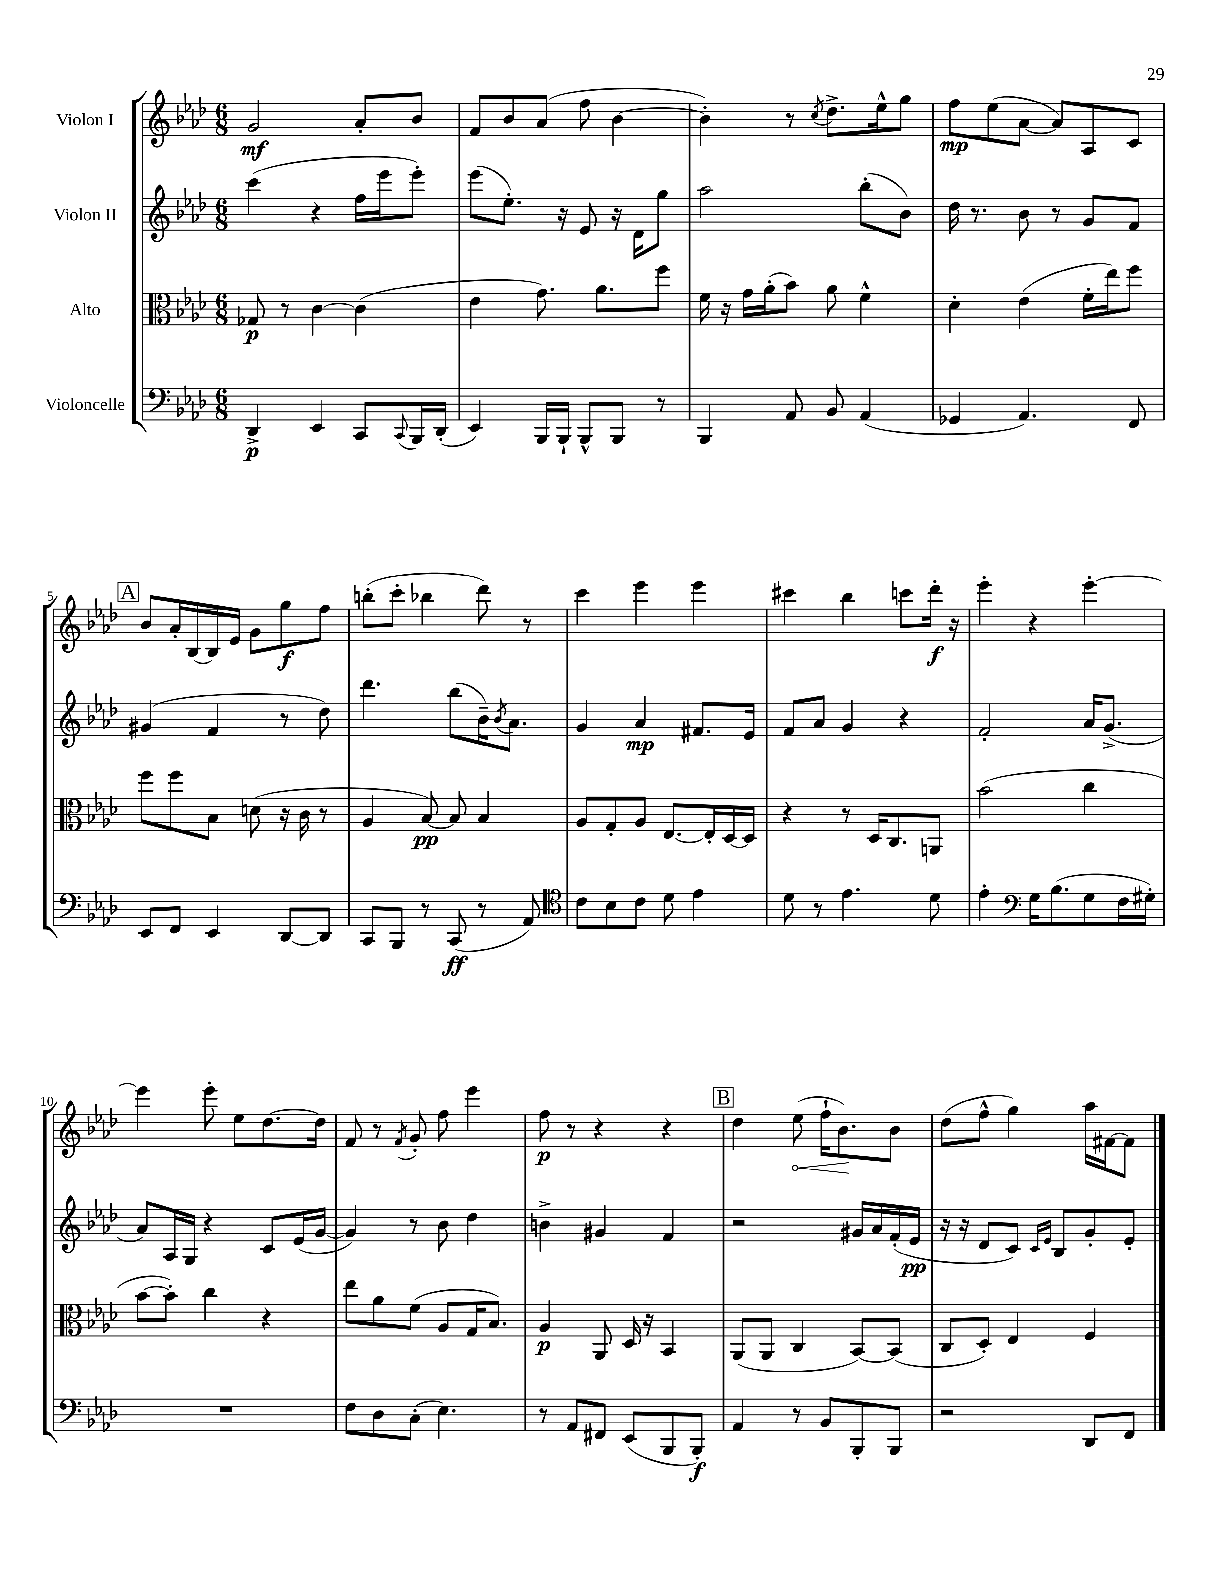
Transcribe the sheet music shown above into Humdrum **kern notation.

**kern	**kern	**kern	**kern
*staff4	*staff3	*staff2	*staff1
*clefF4	*clefC3	*clefG2	*clefG2
*k[b-e-a-d-]	*k[b-e-a-d-]	*k[b-e-a-d-]	*k[b-e-a-d-]
*M6/8	*M6/8	*M6/8	*M6/8
4DD-^	8G-	(4ccc	2g
.	8r	.	.
4EE-	[4c	4r	.
8CC	(4c]	16ff	8a-'
.	.	16eee-	.
8qqCC	.	.	.
16BBB-	.	8eee-')	8b-
(16DD-'	.	.	.
=	=	=	=
4EE-)	4e-	(8eee-	8f
.	.	8.ee-')	8b-
16BBB-	8.g)	.	(8a-
16BBB-`	.	16r	.
8BBB-^^	.	8e-	8ff
.	8.a-	.	.
8BBB-	.	16r	[4b-
.	.	16d-	.
8r	8ff	8gg	.
=	=	=	=
4BBB-	16f	2aa-	4b-'])
.	16r	.	.
.	16g	.	.
.	(16a-'	.	.
8AA-	8b-)	.	8r
.	.	.	8qcc
8BB-	8a-	.	8.dd-^
(4AA-	4f^^	(8bb-'	.
.	.	.	16ee-^^
.	.	8b-)	8gg
=	=	=	=
4GG-	4d-'	16dd-	8ff
.	.	8.r	.
.	.	.	(8ee-
4.AA-)	(4e-	8b-	[8a-
.	.	8r	8a-])
.	16f'	8g	8A-
.	16ee-)	.	.
8FF	8ff	8f	8c
=	=	=	=
8EE-	8ff	(4g#	8b-
8FF	8ff	.	16a-'
.	.	.	[16B-
4EE-	8B-	4f	16B-]
.	.	.	16e-
.	(8d	.	8g
[8DD-	16r	8r	8gg
.	16c	.	.
8DD-]	8r	8dd-)	8ff
=	=	=	=
8CC	4A-	4.ddd-	(8bb'
8BBB-	.	.	8ccc'
8r	[8B-)	.	4bb-
(8CC	8B-]	(8bb-	.
8r	4B-	16b-~)	8ddd-)
.	.	8qb-	.
.	.	8.a-	.
8AA-)	.	.	8r
=	=	=	=
*clefC4	*	*	*
8c	8A-	4g	4ccc
8B-	8G'	.	.
8c	8A-	4a-	4eee-
8d-	[8.E-	.	.
4e-	.	8.f#	4eee-
.	16E-']	.	.
.	[16D-	.	.
.	16D-]	16e-	.
=	=	=	=
8d-	4r	8f	4ccc#
8r	.	8a-	.
4.e-	8r	4g	4bb-
.	16D-	.	.
.	8.C	.	.
.	.	4r	8ccc
8d-	8AA	.	16ddd-'
.	.	.	16r
=	=	=	=
4e-'	(2b-	2f'	4eee-'
*clefF4	*	*	*
16G	.	.	4r
(8.B-	.	.	.
8G	4cc	16a-	[4eee-'
.	.	(8.g^	.
16F	.	.	.
16G#')	.	.	.
=	=	=	=
2.r	[8b-	8a-)	4eee-]
.	8b-'])	16A-	.
.	.	16G	.
.	4cc	4r	8eee-'
.	.	.	8ee-
.	4r	8c	[8.dd-
.	.	(16e-	.
.	.	[16g	16dd-]
=	=	=	=
8F	8ee-	4g])	8f
8D-	8a-	.	8r
.	.	.	8qf
(8C'	(8f	8r	8g'
4.E-)	8A-	8b-	8ff
.	16G	4dd-	4eee-
.	8.B-)	.	.
=	=	=	=
8r	4A-	4b^	8ff
8AA-	.	.	8r
8FF#	8AA-	4g#	4r
(8EE-	16D-	.	.
.	16r	.	.
8BBB-	4BB-	4f	4r
8BBB-')	.	.	.
=	=	=	=
4AA-	(8AA-	2r	4dd-
.	8AA-	.	.
8r	4C	.	(8ee-
8BB-	.	.	16ff`
.	.	.	8.b-)
8BBB-'	[8BB-)	16g#	.
.	.	16a-	.
8BBB-	(8BB-]	(16f'	8b-
.	.	16e-	.
=	=	=	=
2r	8C	16r	(8dd-
.	.	16r	.
.	8D-')	8d-	8ff^^
.	4E-	8c)	4gg)
.	.	16qqc	.
.	.	16qqe-	.
.	.	8B-	.
8DD-	4F	8g'	16aa-
.	.	.	[16f#
8FF	.	8e-'	8f#]
==	==	==	==
*-	*-	*-	*-
